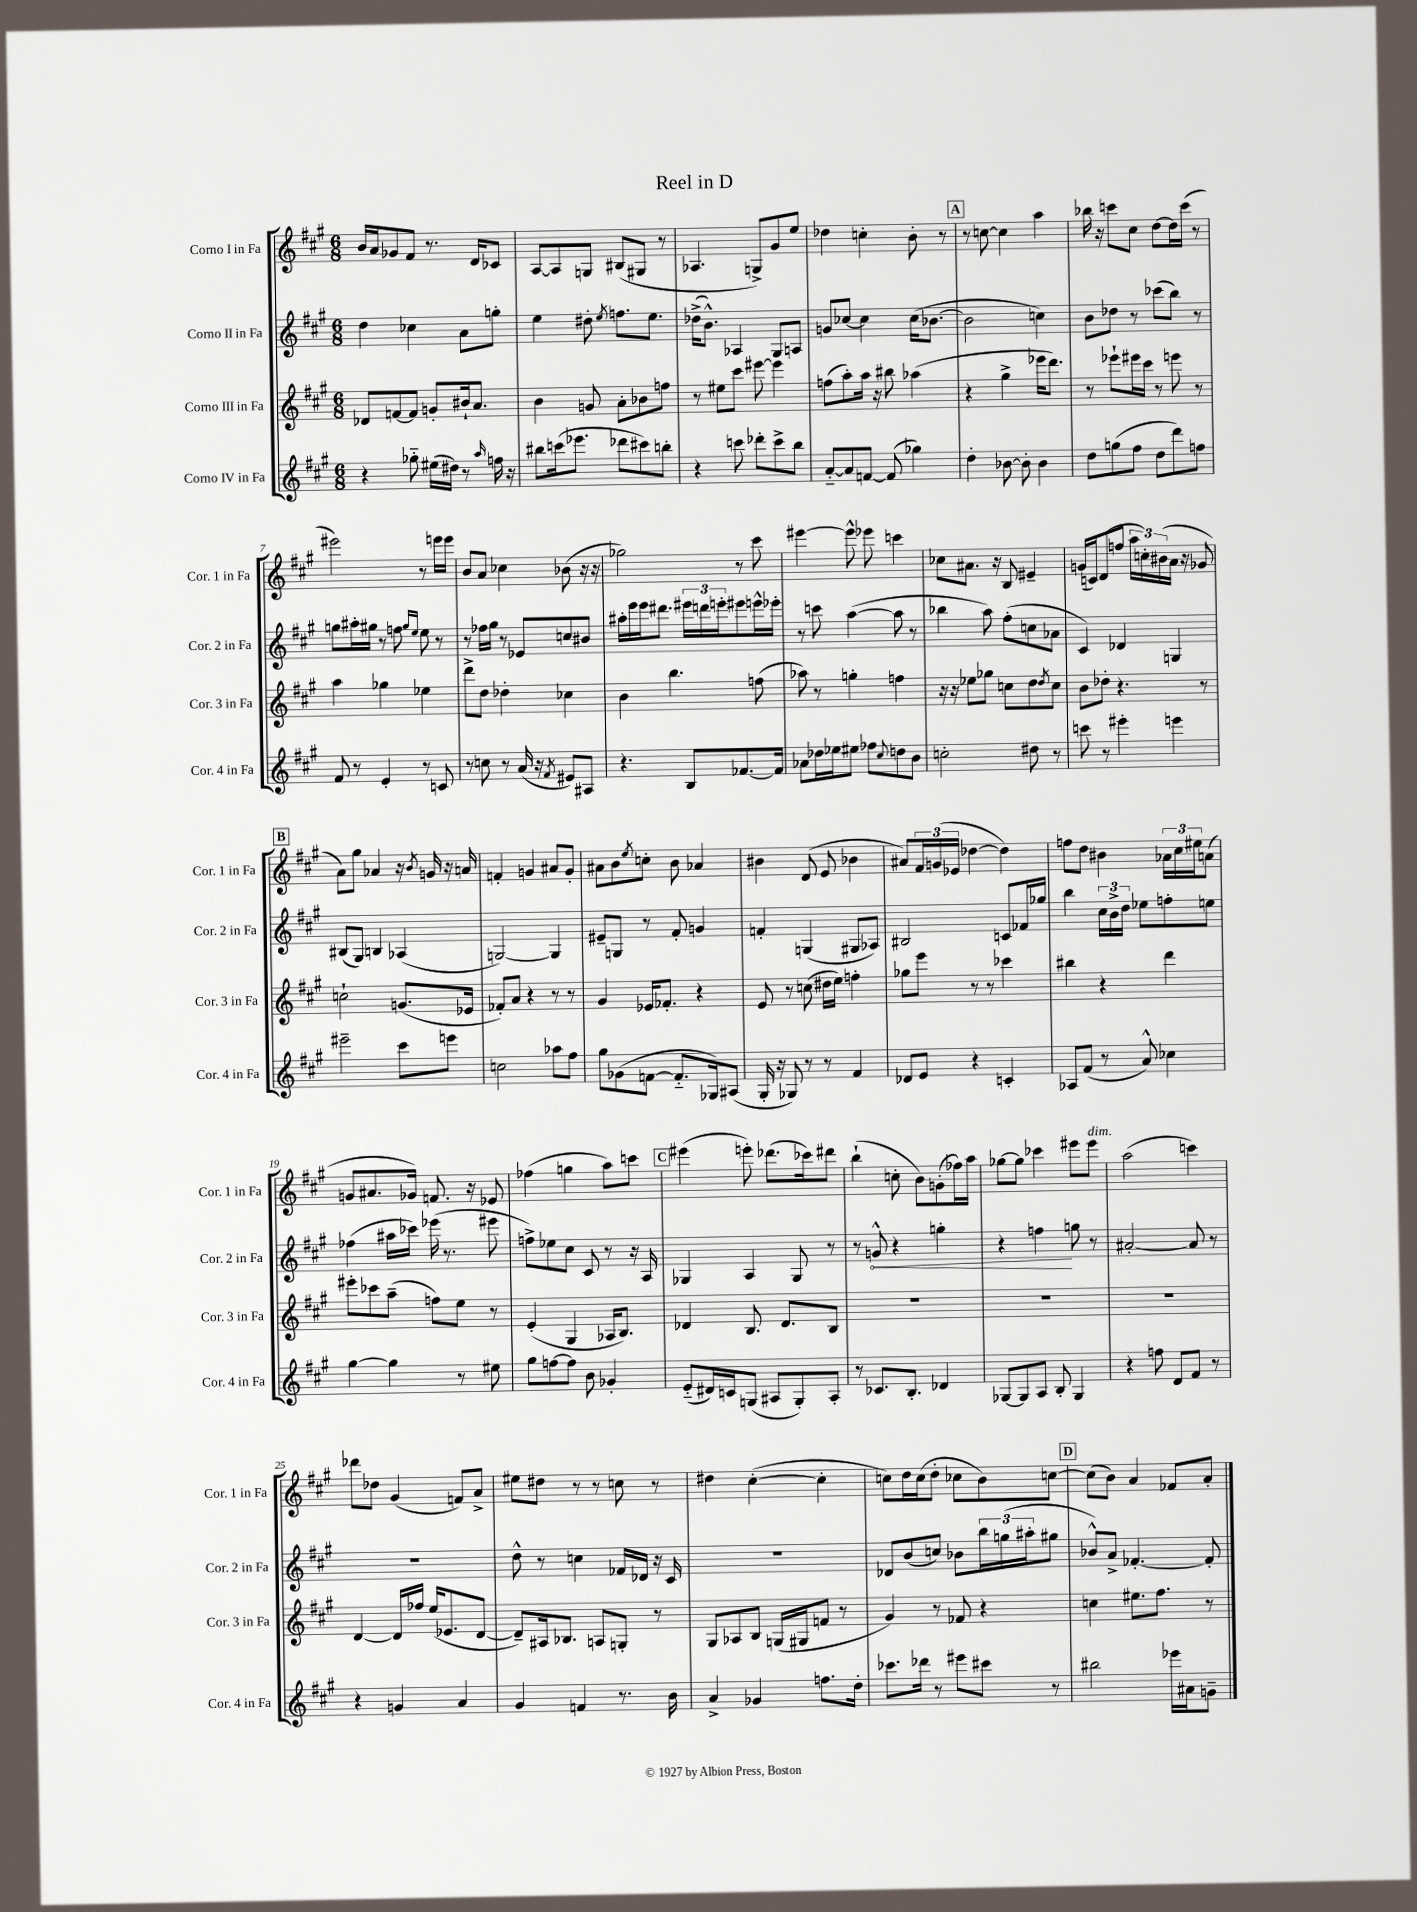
\header { title = "Reel in D" }
<<
\new StaffGroup <<
\new Staff = "s0" \with { instrumentName = "Corno I in Fa" shortInstrumentName = "Cor. 1 in Fa" } {
    \clef treble \key a \major \numericTimeSignature \time 6/8
    b'16 a'16 ges'8 fis'8 r8. d'16 ces'8 |
    a8~ a8 g8 bis8( gis8 r8 |
    aes4. g8->) gis'8 e''8 |
    des''4 c''4-. b'8-. r8 |
    \mark \markup { \box "A" } r8 c''8~ c''4 a''4 |
    bes''16 r16 c'''8 cis''8 d''8~ d''16 c'''16( r8 |
    eis'''2) r8 e'''16 e'''16 |
    b'8 a'8 ces''4 bes'8( r16 r16 |
    ges''2) r8 cis'''8 |
    eis'''4~ eis'''8-^ ees'''8 c'''4 |
    ces''8 ais'8. r16 b8 eis'4-- |
    g'16( c'16) d'8( f''8 \tuplet 3/2 { a''16 c''16-.) bis'16( } a'16 r16 ges'8 |
    \mark \markup { \box "B" } a'8) gis''8 aes'4 r16 \acciaccatura { b'8 } g'16 r16 a'16 |
    f'4-. g'4 ais'8 g'8-. |
    ais'8 b'8 \acciaccatura { e''8 } c''8-. b'8 aes'4 |
    bis'4 d'8( e'8 bes'4 |
    ais'8) \tuplet 3/2 { fis'16 g'16( ees'16 } des''4~ des''4) |
    f''8 d''8 bis'4 \tuplet 3/2 { aes'16 cis''16 eis''16 } a'8( |
    g'8 ais'8. ges'16) f'8. r16 ees'8 |
    fes''4( g''4 a''8) c'''8 |
    \mark \markup { \box "C" } eis'''4( e'''8-.) des'''8.( ces'''16) dis'''8 |
    b''4-!( c''8-. b'8) g'8-.( fes''16) a''16 |
    ges''8~ ges''8 ces'''4 eis'''8 eis'''8^\markup { \italic "dim." } |
    a''2( c'''4) |
    des'''8 des''8 gis'4( f'8) a'8-> |
    eis''8 dis''8 r8 r8 c''8 r8 |
    dis''4 cis''4~-.( cis''4-. |
    c''8) d''16 c''16( d''8-. ces''8 b'8) c''8~ |
    \mark \markup { \box "D" } c''8( b'8) a'4 fes'8 a'8-. \bar "|." |
}
\new Staff = "s1" \with { instrumentName = "Corno II in Fa" shortInstrumentName = "Cor. 2 in Fa" } {
    \clef treble \key a \major \numericTimeSignature \time 6/8
    d''4 ces''4 a'8 g''8-. |
    e''4 dis''8-. \acciaccatura { e''8 } f''8. e''8. |
    des''16->( b'8.-^) aes4 gis8 a8 |
    g'8 ces''8~ ces''4 ces''16( bes'8.~ |
    \mark \markup { \box "A" } bes'2 c''4) |
    b'8 des''8 r8 ces'''8( b''8) r8 |
    g''8 ais''16-. gis''16 r8 f''8 \grace { gis''16 e''16 } e''8 r8 |
    r8 fes''16 gis''16 r8 ees'8 c''8 bis'8 |
    ais''16-. e'''16 e'''16 dis'''8. \tuplet 3/2 { eis'''16 d'''16 e'''16-. } eis'''8 e'''16-^ ees'''16-. |
    r8 c'''8 a''4~( a''8 r8 |
    bes''4 a''8) fis''8-.( c''8 aes'8 |
    cis'4) des'4 g4 |
    \mark \markup { \box "B" } bis8( gis8) b4 aes4( |
    g2~) g4 |
    eis'8-- g8 r8 fis'8-. g'4 |
    f'4-. g4( gis8 aes8) |
    bis2 c'8 fes'16 ges''16 |
    b''4 \tuplet 3/2 { cis''16 b'16-> d''16 } ees''8 f''8-. e''8 |
    fes''4( ais''16 ces'''16) ees'''16( r8. eis'''8 |
    f''8->) ees''8 cis''8 cis'8 r8 r16 a16 |
    \mark \markup { \box "C" } ges4 a4 ges8 r8 |
    r8 \once \override Hairpin.circled-tip = ##t g'8-^\< r4 g''4-. |
    r4 f''4\! g''8 r8 |
    ais'2~-. ais'8 r8 |
    r2. |
    d''8-^ r8 c''4 fes'16 des'16 r16 cis'16 |
    R2. |
    des'8 b'8( c''8) bes'8 \tuplet 3/2 { b''16 g''16( ais''16-. } gis''8 |
    \mark \markup { \box "D" } bes'8-^) a'8-> fes'4.~-. fes'8-. \bar "|." |
}
\new Staff = "s2" \with { instrumentName = "Corno III in Fa" shortInstrumentName = "Cor. 3 in Fa" } {
    \clef treble \key a \major \numericTimeSignature \time 6/8
    des'8 f'8~ f'8 g'8-. bis'16-! a'8. |
    b'4 g'8 a'8-. bes'8 f''8 |
    r8 eis''8 cis'''8 eis'''8~ eis'''4 |
    f''8( a''8-.) a''16 r16 bis''8 aes''4( |
    \mark \markup { \box "A" } r4 gis''4-> ees'''16 d'''8.) |
    r8 ees'''8-! eis'''16 cis'''16 r8 e'''8 r8 |
    a''4 ges''4 ees''4 |
    d'''8-> d''8 des''4-. ces''4 |
    b'4 b''4. f''8( |
    aes''8) r8 g''4-. f''4 |
    r16 r16 ees''8 ges''8 c''8 d''8 \acciaccatura { d''8 } c''8 |
    b'8 des''8-. r4. r8 |
    \mark \markup { \box "B" } c''2-! g'8.( ees'16 |
    fes'8-.) a'8 r4 r8 r8 |
    gis'4 ees'16 fes'8.-. r4 |
    e'8 r8 c''8( dis''16 e''16) f''4-. |
    ges''8 e'''8 r8 r8 ces'''4 |
    bis''4 r4 d'''4 |
    eis'''8-. ces'''8 a''8--( f''8) e''8 r8 |
    e'4-.( gis4 aes16 b8.) |
    \mark \markup { \box "C" } des'4 b8. des'8. b8 |
    R2. |
    R2. |
    R2. |
    d'4~ d'16 fes''16 e''16( ees'8. d'8~ |
    d'8--) ais16 bes8. a8 g8-. r8 |
    gis8 aes8 b8 g16( gis16 f'8 r8 |
    gis'4) r8 fes'8 r4 |
    \mark \markup { \box "D" } c''4 eis''8. fis''8. r8 \bar "|." |
}
\new Staff = "s3" \with { instrumentName = "Corno IV in Fa" shortInstrumentName = "Cor. 4 in Fa" } {
    \clef treble \key a \major \numericTimeSignature \time 6/8
    r4 ges''8-_ eis''16( dis''16) r8 \grace { a''16 } f''16 r16 |
    bis''8 c'''16( ees'''8. des'''8 cis'''8) b''8-. |
    r4 c'''8 des'''8-. c'''8-> b''8 |
    a'8~-_ a'8 f'8~ f'8( ges''4) |
    \mark \markup { \box "A" } d''4-. bes'8~ bes'8-. bes'4 |
    d''8 g''8( fis''8 d''8 d'''8) f''8 |
    fis'8 r8 e'4-. r8 c'8 |
    r8 c''8 r8 a'16( r16 \acciaccatura { fis'8 } eis'8) ais8 |
    r4. b8 fes'8.~ fes'16 |
    aes'8 des''16 ees''16 eis''8 fes''8 \appoggiatura { cis''8 } d''8 b'8 |
    c''2-. dis''8 r8 |
    c'''8 r8 eis'''4-. e'''4 |
    \mark \markup { \box "B" } eis'''2-- cis'''8 e'''8 |
    c''2 aes''8 fis''8 |
    gis''8 ges'8( f'8~ f'8.-_ ges16) ais8( |
    gis16-. r16 ges8) r8 r8 fis'4 |
    des'8 e'8 r4 c'4-. |
    aes8 fis'8( r8 a'8-^) ces''4 |
    gis''4~ gis''4 r8 eis''8 |
    gis''8 f''8~ f''8 b'8 ges'4-. |
    \mark \markup { \box "C" } e'8-_( dis'16) c'16 g8( ais8 g8-.) ais8-. |
    r8 ces'8. b8.-. des'4 |
    ges8~ ges8 a8 b8-. ges4 |
    r4 f''8 d'8 fis'8 r8 |
    r4 g'4 a'4 |
    gis'4 f'4 r8. b'16 |
    a'4-> ges'4 f''8. d''16-. |
    ces'''8. des'''16 r8 eis'''8 cis'''8 r8 |
    \mark \markup { \box "D" } bis''2 ees'''16 ais'16 g'8-- \bar "|." |
}
>>
>>
